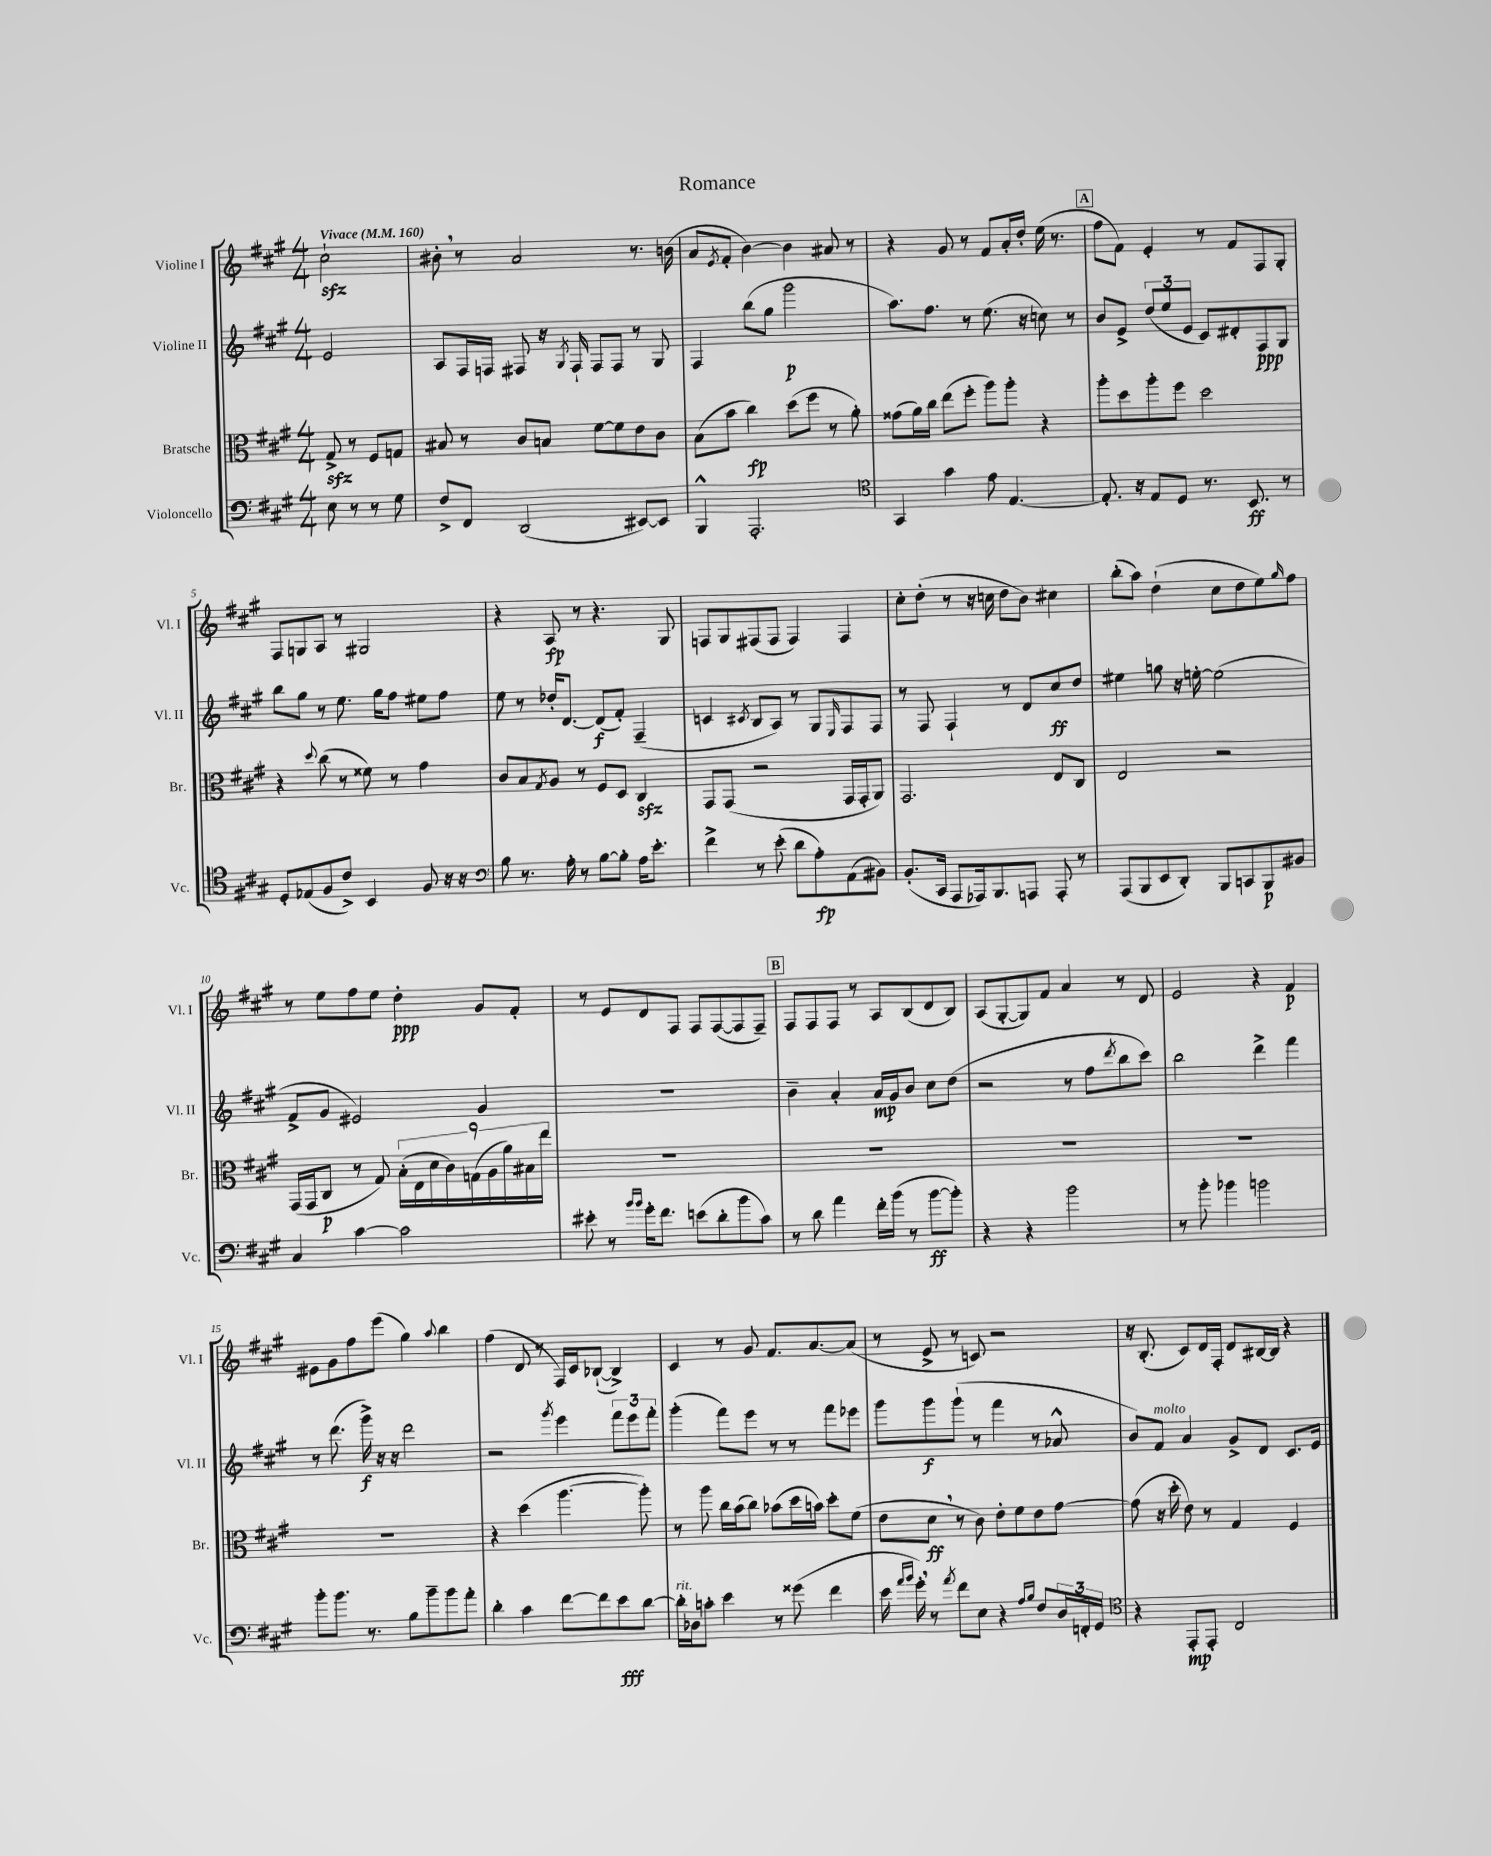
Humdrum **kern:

**kern	**dynam	**kern	**dynam	**kern	**dynam	**kern	**dynam
*part4	*part4	*part3	*part3	*part2	*part2	*part1	*part1
*staff4	*staff4	*staff3	*staff3	*staff2	*staff2	*staff1	*staff1
*I"Violoncello	*	*I"Bratsche	*	*I"Violine II	*	*I"Violine I	*
*I'Vc.	*	*I'Br.	*	*I'Vl. II	*	*I'Vl. I	*
*clefF4	*	*clefC3	*	*clefG2	*	*clefG2	*
*k[f#c#g#]	*	*k[f#c#g#]	*	*k[f#c#g#]	*	*k[f#c#g#]	*
*M4/4	*	*M4/4	*	*M4/4	*	*M4/4	*
*MM160	*	*MM160	*	*MM160	*	*MM160	*
=	=	=	=	=	=	=	=
!	!	!	!	!	!	!LO:TX:a:B:t=Vivace	!
8E\	.	8G#zz^/	.	2e/	.	2cc#zz`\	.
8r	.	8r	.	.	.	.	.
8r	.	8F#/L	.	.	.	.	.
8G#\	.	8Gn/J	.	.	.	.	.
=1	=1	=1	=1	=1	=1	=1	=1
8F#^/L	.	8B#X/	.	8A/L	.	8b#X',\	.
8FF#/J	.	8r	.	16F#/L	.	8r	.
.	.	.	.	16Fn/JJ	.	.	.
(2DD/	.	8c#/L	.	8F#X/	.	2a/	.
.	.	8Bn/J	.	16r	.	.	.
.	.	.	.	8qG#/	.	.	.
.	.	.	.	16F#`/	.	.	.
.	.	[8f#\L	.	8F#/L	.	.	.
.	.	8f#\]	.	8F#/J	.	.	.
[8EE#X/L)	.	8e\	.	8r	.	8.r	.
8EE#/J]	.	8c#\J	.	8G#/	.	.	.
.	.	.	.	.	.	(16bn\	.
=2	=2	=2	=2	=2	=2	=2	=2
4BBB^^/	.	(8B\L	.	4F#/	.	8a/L	.
.	.	.	.	.	.	8qe/	.
.	.	8b\J	.	.	.	8f#'/J	.
2.AAA'/	.	4cc#\)	fp	(8bb\L	.	[4b\)	.
.	.	.	.	8gg#\J	.	.	.
.	.	(8dd\L	.	2ggg#\	p	4b\]	.
.	.	8ff#\J	.	.	.	.	.
.	.	8r	.	.	.	8a#X/	.
.	.	8a'\)	.	.	.	8r	.
=3	=3	=3	=3	=3	=3	=3	=3
*clefC4	*	*	*	*	*	*	*
4GG#/	.	(8g##X\L	.	8.aa\L)	.	4r	.
.	.	16a\L)	.	.	.	.	.
.	.	16cc#\JJ	.	8.ff#\J	.	.	.
4g#\	.	(8ee\L	.	.	.	8g#/	.
.	.	8ff#'\J	.	8r	.	8r	.
8e\	.	8aa\L)	.	(8.ee\	.	8f#/L	.
[4.E/	.	8aa'\J	.	.	.	16a'/L	.
.	.	.	.	16r	.	16dd'/JJ	.
.	.	4r	.	8ccn\)	.	(16ee\	.
.	.	.	.	.	.	8.r	.
.	.	.	.	8r	.	.	.
!!LO:REH:place=s1:t=A
=4	=4	=4	=4	=4	=4	=4	=4
8.E'/]	.	8aa'\L	.	8b/L	.	8ff#\L	.
.	.	8dd\	.	8e^/J	.	8f#\J)	.
16r	.	.	.	.	.	.	.
8E/L	.	8aa'\	.	(12dd/L	.	4e'/	.
.	.	.	.	12ee/	.	.	.
8D/J	.	8ff#\J	.	.	.	.	.
.	.	.	.	12e/J	.	.	.
8.r	.	2dd\	.	8c#/L)	.	8r	.
.	.	.	.	8d#X'/	.	8f#/L	.
8.BB/	ff	.	.	.	.	.	.
.	.	.	.	8F#/	ppp	8F#/	.
8r	.	.	.	8G#/J	.	8G#'/J	.
!!LO:LB:g=z
=5	=5	=5	=5	=5	=5	=5	=5
8D'/L	.	4r	.	8bb\L	.	8F#/L	.
(8E-X/	.	.	.	8gg#\J	.	8Gn/	.
.	.	8qqdd/	.	.	.	.	.
8F#/	.	(8cc#\	.	8r	.	8A/J	.
8c#^/J)	.	8r	.	8.ee\	.	8r	.
4BB/	.	8f##X\)	.	.	.	2G#X/	.
.	.	.	.	16gg#\KL	.	.	.
.	.	8r	.	8ff#\J	.	.	.
8F#/	.	4g#\	.	8ee#X\L	.	.	.
16r	.	.	.	8ff#\J	.	.	.
16r	.	.	.	.	.	.	.
=6	=6	=6	=6	=6	=6	=6	=6
*clefF4	*	*	*	*	*	*	*
8B\	.	8c#/L	.	8ee\	.	4r	.
8.r	.	8B/	.	8r	.	.	.
.	.	8qG#/	.	.	.	.	.
.	.	8A/J	.	16dd-X'/KL	.	8A/	fp
16A'\	.	.	.	[8.d/J	.	.	.
8r	.	8r	.	.	.	8r	.
[8B\L	.	8F#/L	.	(8d/L]	f	4.r	.
8B'\J]	.	8D/J	.	8f#'/J)	.	.	.
16A\KL	.	4C#zz/	.	(4F#~/	.	.	.
8.e'\J	.	.	.	.	.	.	.
.	.	.	.	.	.	8G#/	.
=7	=7	=7	=7	=7	=7	=7	=7
4f#^\	.	8GG#/L	.	4cn/	.	8Fn/L	.
.	.	(8GG#/J	.	.	.	8G#/	.
.	.	.	.	8qc#X/	.	.	.
8r	.	2r	.	8B/L	.	(8F#X/	.
(8e'\	.	.	.	8A/J)	.	8F#/J	.
8d\L	.	.	.	8r	.	4F#/)	.
8A'\)	fp	.	.	8G#/L	.	.	.
.	.	.	.	16qqE/	.	.	.
(8AA\	.	16GG#/LL	.	8F#/	.	4F#/	.
.	.	16GG#'/J	.	.	.	.	.
8BB#X\J)	.	8AA/J)	.	8F#/J	.	.	.
=8	=8	=8	=8	=8	=8	=8	=8
(8.BB'/L	.	2.GG#/	.	8r	.	8cc#'\L	.
.	.	.	.	8F#/	.	(8dd'\J	.
16CC#/Jk	.	.	.	.	.	.	.
8AAA/L	.	.	.	4F#`/	.	8r	.
16AAA-X/k)	.	.	.	.	.	16r	.
8.BBB/	.	.	.	.	.	16ccn\	.
.	.	.	.	8r	.	8dd\L	.
8AAAn/J	.	.	.	8d/L	.	8b\J)	.
8AAA'/	.	8E/L	.	8cc#/	ff	4cc#X\	.
8r	.	8C#/J	.	8dd/J	.	.	.
=9	=9	=9	=9	=9	=9	=9	=9
(8AAA/L	.	2E/	.	4ee#X\	.	(8bb'\L	.
8BBB/	.	.	.	.	.	8aa\J)	.
8EE/	.	.	.	8ggn\	.	(4dd`\	.
8DD'/J)	.	.	.	16r	.	.	.
.	.	.	.	[16een'\	.	.	.
8BBB/L	.	2r	.	(2ee\]	.	8cc#\L	.
8CCn/	.	.	.	.	.	8dd\	.
8BBB/	p	.	.	.	.	8ee\)	.
.	.	.	.	.	.	16qqgg#/	.
8BB#X/J	.	.	.	.	.	8ff#\J	.
!!LO:LB:g=z
=10	=10	=10	=10	=10	=10	=10	=10
4C#/	.	(16GG#/LL	.	8f#^/L	.	8r	.
.	.	16GG#/J	.	.	.	.	.
.	.	8C#/J	p	8g#/J	.	8ee\L	.
[4c#\	.	8r	.	2e#X/)	.	8ff#\	.
.	.	8G#/)	.	.	.	8ee\J	.
2c#\]	.	(18B'\LL	.	.	.	4dd'\	ppp
.	.	18E\	.	.	.	.	.
.	.	18d\	.	.	.	.	.
.	.	18c#\)	.	.	.	.	.
.	.	(18Gn\	.	.	.	.	.
.	.	.	.	4g#/	.	8g#/L	.
.	.	18A\	.	.	.	.	.
.	.	18a\)	.	.	.	.	.
.	.	.	.	.	.	8f#'/J	.
.	.	18B#X\	.	.	.	.	.
.	.	18ee\JJ	.	.	.	.	.
=11	=11	=11	=11	=11	=11	=11	=11
8e#X'\	.	1r	.	1r	.	8r	.
8r	.	.	.	.	.	8e/L	.
16qqb/LL	.	.	.	.	.	.	.
16qqb/JJ	.	.	.	.	.	.	.
16g#'\KL	.	.	.	.	.	8d/	.
8.f#\J	.	.	.	.	.	.	.
.	.	.	.	.	.	8F#/J	.
(8en\L	.	.	.	.	.	8F#/L	.
8d'\	.	.	.	.	.	([8F#/	.
8b\	.	.	.	.	.	8F#/]	.
8c#\J)	.	.	.	.	.	8F#~/J)	.
!!LO:REH:place=s1:t=B
=12	=12	=12	=12	=12	=12	=12	=12
8r	.	1r	.	4b~\	.	8F#/L	.
8d\	.	.	.	.	.	8F#/	.
4a\	.	.	.	4a'/	.	8F#/J	.
.	.	.	.	.	.	8r	.
16f#'\LL	.	.	.	16a/LL	mp	8A/L	.
(16b\JJ	.	.	.	16g#/J	.	.	.
8r	.	.	.	8b/J	.	(8B/	.
[8b\L	ff	.	.	8cc#\L	.	8d/	.
8b'\J])	.	.	.	(8dd\J	.	8B/J)	.
=13	=13	=13	=13	=13	=13	=13	=13
4r	.	1r	.	2r	.	(8A/L	.
.	.	.	.	.	.	[8G#'/	.
4r	.	.	.	.	.	8G#/])	.
.	.	.	.	.	.	8f#/J	.
2b\	.	.	.	8r	.	4a/	.
.	.	.	.	8ff#\L	.	.	.
.	.	.	.	8qddd/	.	.	.
.	.	.	.	8bb\	.	8r	.
.	.	.	.	8ccc#\J)	.	8d/	.
=14	=14	=14	=14	=14	=14	=14	=14
8r	.	1r	.	2bb\	.	2e/	.
8b'\	.	.	.	.	.	.	.
4b-X\	.	.	.	.	.	.	.
2bn\	.	.	.	4ddd^\	.	4r	.
.	.	.	.	4fff#\	.	4f#/	p
!!LO:LB:g=z
=15	=15	=15	=15	=15	=15	=15	=15
8b'\L	.	1r	.	8r	.	8e#X\L	.
8.b\J	.	.	.	(8.ddd\	.	8g#\	.
.	.	.	.	.	.	8ff#\	.
8.r	.	.	.	16ggg#^\)	f	.	.
.	.	.	.	16r	.	(8eee\J	.
.	.	.	.	16r	.	.	.
8B\L	.	.	.	2ddd\	.	4gg#\)	.
8b~\	.	.	.	.	.	.	.
.	.	.	.	.	.	8qqaa/	.
8b\	.	.	.	.	.	4bb\	.
8a'\J	.	.	.	.	.	.	.
=16	=16	=16	=16	=16	=16	=16	=16
4d'\	.	4r	.	2r	.	(4ff#\	.
4c#\	.	(4dd\	.	.	.	8d/	.
.	.	.	.	.	.	8r	.
.	.	.	.	8qggg#/	.	.	.
[8f#\L	.	[4.aa\	.	4eee\	.	16F#/LL)	.
.	.	.	.	.	.	16c#/J	.
8f#\]	.	.	.	.	.	([8B-X`/J	.
8e\	fff	.	.	12fff#\L	.	4B-^/])	.
.	.	.	.	12eee\	.	.	.
[8d\J	.	8aa'\])	.	.	.	.	.
.	.	.	.	12fff#'\J	.	.	.
=17	=17	=17	=17	=17	=17	=17	=17
!LO:TX:a:i:t=rit.	!	!	!	!	!	!	!
16d'\LL]	.	8r	.	(4ggg#'\	.	4c#/	.
16D-X\J	.	.	.	.	.	.	.
8cn'\J	.	8aa\	.	.	.	.	.
4e\	.	16cc#\LL	.	8fff#\L)	.	8r	.
.	.	(16b\J	.	.	.	.	.
.	.	8cc#\J)	.	8eee\J	.	8g#/	.
8r	.	(8b-X\L	.	8r	.	8.f#/L	.
(8g##X\	.	16dd\L	.	8r	.	.	.
.	.	16bn\JJ)	.	.	.	[8.a/	.
4f#\	.	8dd'\L	.	8fff#\L	.	.	.
.	.	(8f#\J	.	8eee-X\J	.	(8a/J]	.
=18	=18	=18	=18	=18	=18	=18	=18
16e\	.	8e\L	.	8ggg#\L	.	8r	.
16qqa/LL	.	.	.	.	.	.	.
16qqb/JJ	.	.	.	.	.	.	.
16g#',\)	.	.	.	.	.	.	.
8r	.	8d,\J	ff	8ggg#\	f	8e^/	.
8qa/	.	.	.	.	.	.	.
8f#\L	.	8r	.	(8ggg#`\J	.	8r	.
8E\J	.	8c#\)	.	8r	.	8cn/)	.
4r	.	8e'\L	.	4fff#\	.	2r	.
.	.	8f#\	.	.	.	.	.
16qqA/LL	.	.	.	.	.	.	.
16qqB/JJ	.	.	.	.	.	.	.
8F#/L	.	8e\	.	8r	.	.	.
24D/L	.	[8g#\J	.	8a-X^^/	.	.	.
24FFn'/	.	.	.	.	.	.	.
24GG#/JJ	.	.	.	.	.	.	.
=19	=19	=19	=19	=19	=19	=19	=19
*clefC4	*	*	*	*	*	*	*
4r	.	(8g#\]	.	8b/L)	.	16r	.
.	.	.	.	.	.	(8.B'/	.
!	!	!	!	!LO:TX:a:i:t=molto	!	!	!
.	.	16r	.	8f#/J	.	.	.
.	.	16dd'\	.	.	.	.	.
8EE'/L	mp	8e\)	.	4a/	.	8c#/L)	.
8EE'/J	.	8r	.	.	.	16d/L	.
.	.	.	.	.	.	16F#'/JJ	.
2C#/	.	4G#/	.	8g#^/L	.	8d/L	.
.	.	.	.	8d/J	.	[16B#X/L	.
.	.	.	.	.	.	16B#/JJ]	.
.	.	4F#/	.	8.c#/L	.	4r	.
.	.	.	.	16e/Jk	.	.	.
==	==	==	==	==	==	==	==
*-	*-	*-	*-	*-	*-	*-	*-
